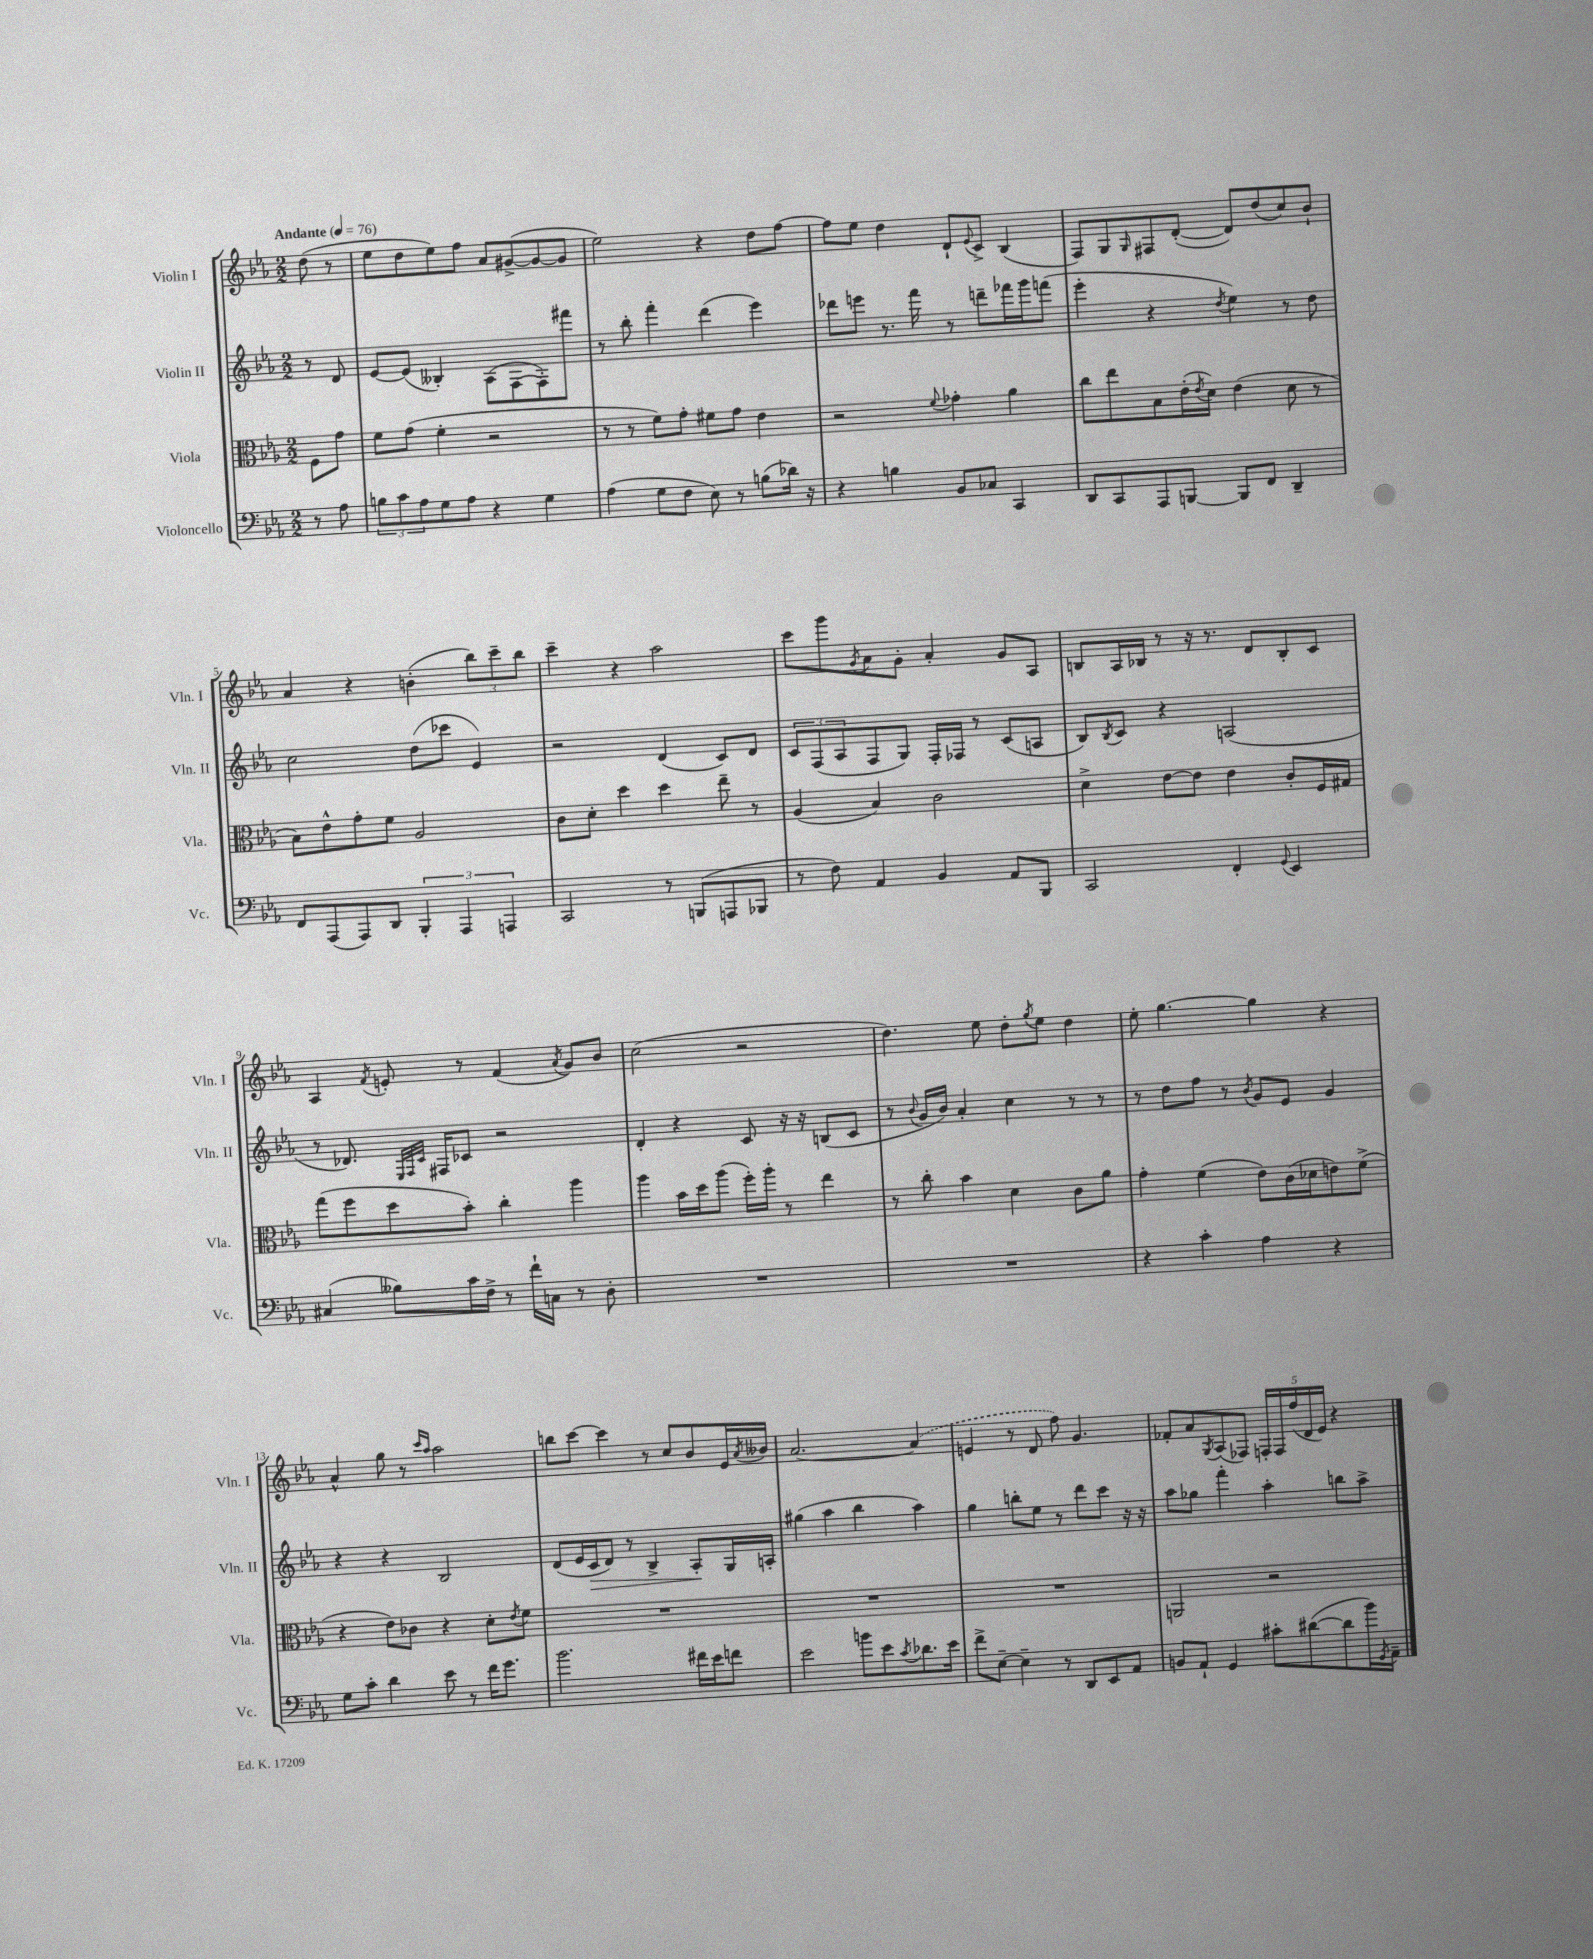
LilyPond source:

<<
\new StaffGroup <<
\new Staff = "s0" \with { instrumentName = "Violin I" shortInstrumentName = "Vln. I" } {
    \clef treble \key ees \major \numericTimeSignature \time 2/2 \partial 4 \tempo "Andante" 4 = 76
    d''8( r8 |
    ees''8 d''8 ees''8) f''8 aes'8 gis'8~->( gis'8~ gis'8 |
    ees''2) r4 d''8 f''8~ |
    f''8 ees''8 d''4 d'8-! \appoggiatura { ees'8 } c'8-> bes4( |
    f8) g8 \grace { g16 } fis8 d'8~-.( d'8) d''8( c''8) bes'8-! |
    aes'4 r4 b'4-.( \tuplet 3/2 { bes''8) c'''8-- bes''8 } |
    c'''4-- r4 aes''2 |
    c'''8 g'''8 \acciaccatura { g'8 } aes'8 g'8-. aes'4-. g'8 aes8 |
    b8 aes16 bes16 r8 r16 r8. d'8 bes8-. c'8 |
    aes4 \acciaccatura { f'8 } e'8-. r8 f'4( \acciaccatura { aes'8 } g'8) bes'8 |
    c''2( r2 |
    d''4.) ees''8 d''8-. \acciaccatura { g''8 } ees''8 d''4 |
    ees''8-. g''4.~ g''4 r4 |
    aes'4-^ g''8 r8 \grace { c'''16 aes''16 } aes''2 |
    b''8 c'''8~ c'''4 r8 c''8 bes'8 ees'16 \acciaccatura { aes'8 } beses'16 |
    aes'2.~ \once \slurDashed aes'4( |
    e'4 r8 d'8 f''8) g'4. |
    fes'8-. aes'8 \acciaccatura { g8 } aes8( fes8) \tuplet 5/4 { f16-. f16 f''16( d'16 ees'16) } r4 \bar "|." |
}
\new Staff = "s1" \with { instrumentName = "Violin II" shortInstrumentName = "Vln. II" } {
    \clef treble \key ees \major \numericTimeSignature \time 2/2 \partial 4
    r8 d'8 |
    ees'8~ ees'8( beses4-.) aes8( f8~ f8-.) fis'''8 |
    r8 bes''8-. f'''4-. d'''4( ees'''4) |
    des'''8 e'''8 r8. f'''16 r8 d'''8-- fes'''16 g'''16 f'''8( |
    ees'''4-. r4 \acciaccatura { d''8 } ees''4) r8 d''8 |
    c''2 d''8( ces'''8 ees'4) |
    r2 d'4( c'8) d'8 |
    \tuplet 3/2 { c'8 f8( aes8 } f8 g8) f16-. fes16 r8 c'8( a8 |
    bes8) \acciaccatura { bes8 } c'8 r4 a2( |
    r8 des'8.) \grace { ees32 f32 c'32 } fis16 ces'8 r2 |
    d'4-. r4 c'8 r16 r16 b8( c'8 |
    r8 \appoggiatura { bes'8 } g'16 bes'16) aes'4-. c''4 r8 r8 |
    r8 d''8 f''8 r8 \acciaccatura { bes'8 } g'8 ees'8 g'4 |
    r4 r4 bes2 |
    d'8( ees'16 c'16\> d'8) r8 bes4-> aes8-.\! g16 a16-. |
    gis''4( aes''4 bes''4 aes''4) |
    g''4 b''8-. ees''8 r8 d'''8 c'''8 r16 r16 |
    aes''8 ges''8 f'''4-. aes''4-. b''8 aes''8-> \bar "|." |
}
\new Staff = "s2" \with { instrumentName = "Viola" shortInstrumentName = "Vla." } {
    \clef alto \key ees \major \numericTimeSignature \time 2/2 \partial 4
    f8 g'8 |
    f'8 g'8( f'4-. r2 |
    r8 r8 f'8) g'8-. fis'8 g'8 ees'4 |
    r2 \appoggiatura { f'8 } ges'4-. aes'4 |
    c''8 ees''8 bes8 ees'16-.( \acciaccatura { ees'8 } d'16) ees'4( d'8 r8 |
    bes8) ees'8-^ g'8-. f'8 aes2 |
    c'8 d'8-. d''4 d''4 ees''8-- r8 |
    aes4( bes4) c'2 |
    d'4-> ees'8~ ees'8 ees'4 c'8-. f16 gis16 |
    g''8( f''8 d''8 bes'8-.) c''4-. aes''4 |
    aes''4 bes'16 d''16 aes''8( f''16-.) aes''16-. r8 ees''4 |
    r8 c''8-. bes'4 d'4 c'8 aes'8 |
    g'4-. f'4( ees'8) c'16( des'16 e'8) f'8->( |
    r4 ees'8) ces'8 r4 d'8-. \acciaccatura { ees'8 } f'8 |
    R1 |
    R1 |
    R1 |
    a,2 r2 \bar "|." |
}
\new Staff = "s3" \with { instrumentName = "Violoncello" shortInstrumentName = "Vc." } {
    \clef bass \key ees \major \numericTimeSignature \time 2/2 \partial 4
    r8 aes8 |
    \tuplet 3/2 { b8 c'8 aes8 } g8 aes8 r4 g4 |
    aes4( g8 f8 ees8) r8 b8( des'16) r16 |
    r4 b4 bes,8 ces8 c,4 |
    d,8 c,8 aes,,8 b,,8~ b,,8 f,8 d,4-- |
    f,8 aes,,8( aes,,8) d,8 \tuplet 3/2 { bes,,4-. aes,,4 a,,4 } |
    c,2 r8 b,,8( a,,8 bes,,8 |
    r8 f8) aes,4 bes,4 aes,8 bes,,8 |
    c,2 f,4-. \appoggiatura { g,8 } ees,4 |
    cis4( beses8) c'16 f16-> r8 f'16-! c16 r8 d8-. |
    R1 |
    R1 |
    r4 c'4-. aes4 r4 |
    g8 c'8-. d'4 ees'8 r8 f'16 g'8. |
    bes'2. fis'16 ees'16 f'8 |
    ees'2 b'8 ees'8 \acciaccatura { c'8 } des'8. ees'16 |
    f'8-> ees8~-- ees4-- r8 d,8 ees,8 aes,8 |
    b,8 aes,8-! g,4 cis'8-. dis'8~( dis'8 bes'16) \acciaccatura { g,8 } aes,16-- \bar "|." |
}
>>
>>
